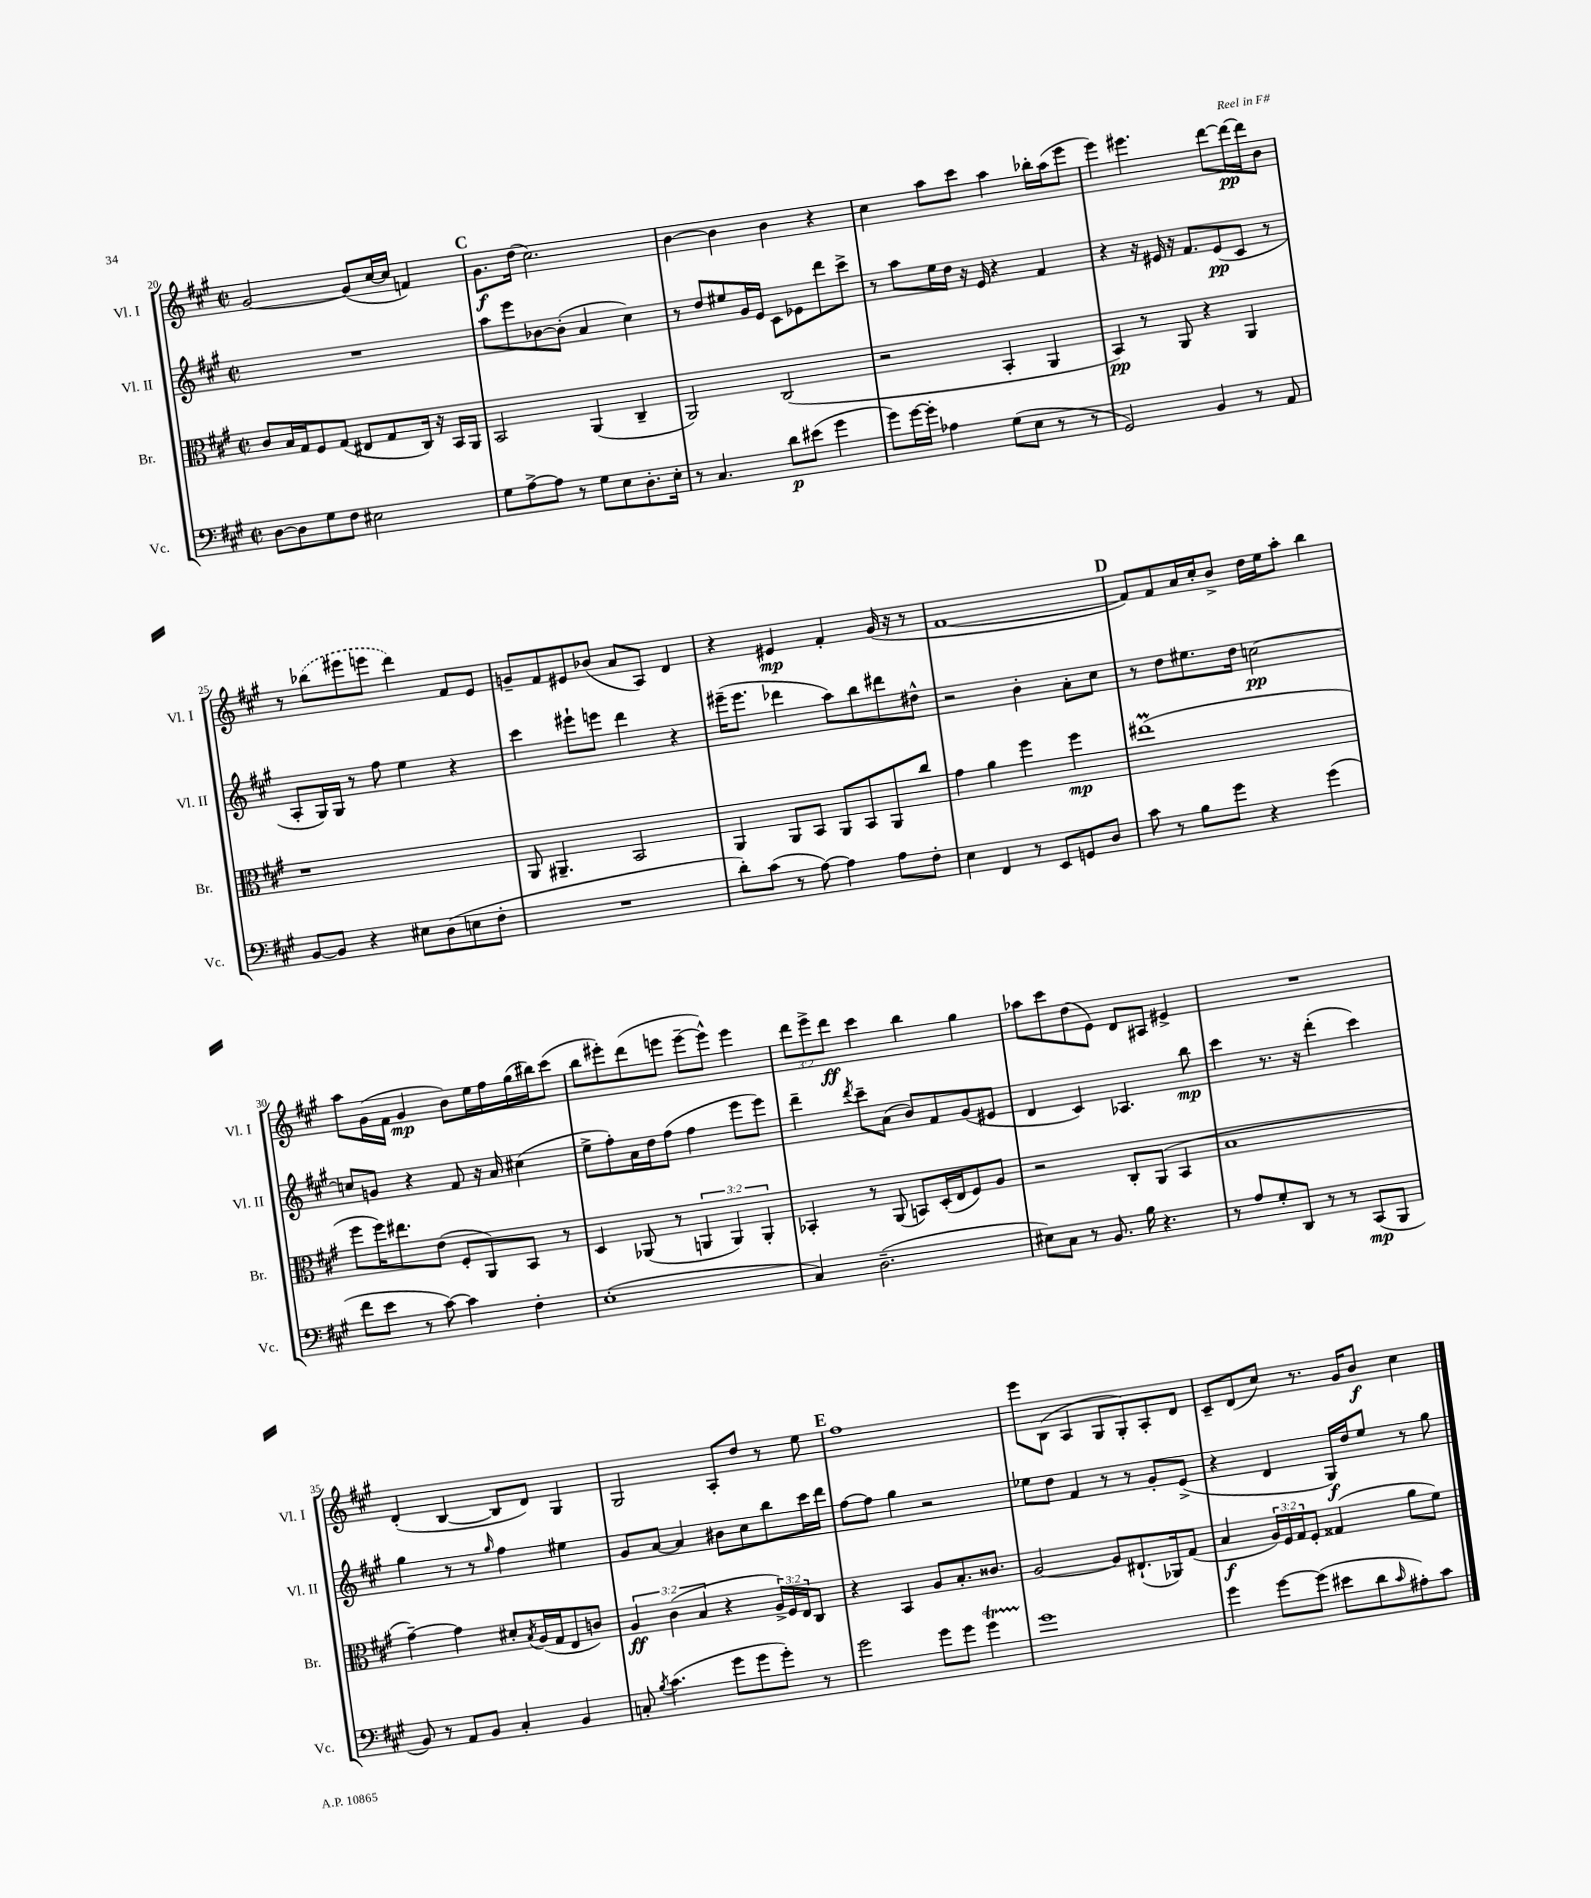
<<
\new StaffGroup <<
\new Staff = "s0" \with { instrumentName = "Vl. I" shortInstrumentName = "Vl. I" } {
    \clef treble \key a \major \defaultTimeSignature \time 2/2 \override Staff.TupletNumber.text = #tuplet-number::calc-fraction-text
    gis'2~ gis'8( cis''16~ cis''16 f'4) |
    \mark \markup { \bold "C" } gis'8.\f d''16( cis''2.) |
    b'4~ b'4 b'4 r4 |
    cis''4 a''8 cis'''8 a''4 bes''16-. a''16( e'''8 |
    e'''4) eis'''4. d'''8~ d'''16~\pp d'''16 b'8 |
    r8 \once \slurDashed bes''8( eis'''8 e'''8 d'''4) fis'8 e'8 |
    g'8-- fis'8 eis'8 bes'8( a'8 a8) d'4 |
    r4 eis'4\mp fis'4-. gis'16( r16 r8 |
    fis'1~ |
    \mark \markup { \bold "D" } fis'8) fis'8 a'16 cis''16-. b'8-> d''16 e''16 a''8-. b''4 |
    a''8 gis'16( fis'16 gis'4\mp b'8) e''16 fis''16 gis''16( bis''16) cis'''8( |
    b''8 eis'''8-.) d'''8( e'''8 e'''8~-- e'''8-^) e'''4 |
    \tuplet 3/2 { d'''8 e'''8-> d'''8\ff } cis'''4 b''4 gis''4 |
    aes''8 cis'''8 d''8( e'8) d'8 ais8 eis'4-> |
    R1 |
    d'4-.( b4~ b8 d'8) gis4 |
    gis2 a8-. d''8 r8 e''8 |
    \mark \markup { \bold "E" } fis''1 |
    e'''8 b8( a4 gis8 gis8-.) a8-. d'8 |
    cis'8-- d'8( cis''8) r8. gis'16 b'8\f cis''4 \bar "|." |
}
\new Staff = "s1" \with { instrumentName = "Vl. II" shortInstrumentName = "Vl. II" } {
    \clef treble \key a \major \defaultTimeSignature \time 2/2
    R1 |
    \mark \markup { \bold "C" } a''8 e'''8 bes'8~ bes'8-.( a'4 cis''4) |
    r8 d''8 eis''8 gis'16 e'16 cis'8 ees'8 d'''8 cis'''8-> |
    r8 a''8 e''16 d''16 r16 e'16 r4 fis'4 |
    r4 r16 eis'16 r16 fis'8. eis'8\pp( cis'8 r8 |
    a8-. gis16) gis16 r8 fis''8 e''4 r4 |
    cis'''4 eis'''8-! e'''8 d'''4 r4 |
    eis'''16--( eis'''8. des'''4 a''8) b''8 dis'''8 dis''8-^ |
    r2 b'4-. a'8-. cis''8 |
    \mark \markup { \bold "D" } r8 d''8 eis''8. d''16 c''2~\pp |
    c''8 g'8 r4 fis'8 r16 a'16 cis''4( |
    e''8-> fis''8-.) a'16 d''16 fis''8( fis''4 e'''8 e'''8) |
    d'''4-- \acciaccatura { d'''8 } cis'''8-- a'8( b'8) fis'8 gis'8( eis'8 |
    d'4 cis'4) aes4. b''8\mp |
    cis'''4 r8. r16 d'''4-.( cis'''4) |
    gis''4 r8 r8 \grace { gis''16 } fis''4 eis''4 |
    gis'8 a'8~ a'4 bis'8 cis''8 b''8 cis'''16 d'''16 |
    \mark \markup { \bold "E" } fis''8~ fis''8 gis''4 r2 |
    ees''8 d''8 fis'4 r8 r8 gis'8-. e'8->( |
    r4 d'4 gis16\f) d''16 e''8 r8 gis''8 \bar "|." |
}
\new Staff = "s2" \with { instrumentName = "Br." shortInstrumentName = "Br." } {
    \clef alto \key a \major \defaultTimeSignature \time 2/2 \override Staff.TupletNumber.text = #tuplet-number::calc-fraction-text
    cis'8 b16 gis16 fis8 gis8( eis8 gis8 cis16) r16 b,16 a,16 |
    \mark \markup { \bold "C" } b,2 a,4( cis4-- |
    a,2) cis2( |
    r2 b,4-. a,4 |
    b,4\pp) r8 a,8 r4 a,4 |
    r1 |
    a,8 ais,4.-- b,2 |
    a,4 a,8 b,8 a,8 b,8 a,8 cis''8 |
    gis'4 a'4 fis''4 fis''4\mp |
    \mark \markup { \bold "D" } eis''1\prall( |
    fis''8 fis''16) eis''8. e'8( fis8-. a,8) b,8 r8 |
    d4 aes,8( r8 \tuplet 3/2 { a,4 a,4) a,4-. } |
    bes,4-. r8 a,8( b,8) d16-.( e16 fis8) a8 |
    r2 cis8-. a,8( b,4 |
    b1 |
    gis'4~--) gis'4 dis'8-. \acciaccatura { b8 } a16( gis16 e8 c'8) |
    \tuplet 3/2 { a4\ff cis'4( b4 } r4 \tuplet 3/2 { a16->) fis16 e16 } cis8 |
    \mark \markup { \bold "E" } r4 b,4 a8 b8.-. cisis'8. |
    a2~ a8 eis8.-!( aes,16) gis8( |
    b4\f \tuplet 3/2 { a16) fis16 gis16 } fis8-. gisis4( a'8 fis'8) \bar "|." |
}
\new Staff = "s3" \with { instrumentName = "Vc." shortInstrumentName = "Vc." } {
    \clef bass \key a \major \defaultTimeSignature \time 2/2
    d8~ d8 gis8 fis8 eis2 |
    \mark \markup { \bold "C" } gis8 a8~-> a8 r8 gis8 e8 d8.-. e16-. |
    r8 cis4. d'8\p eis'8( gis'4 |
    gis'8) gis'16~ gis'16-. aes4 gis8( e8 r8 r8 |
    gis,2) b,4 r8 a,8 |
    b,8~ b,8 r4 eis8 d8( e8 fis8-. |
    R1 |
    d'8-.) cis'8( r8 a8~) a4 a8 fis8-. |
    e4 fis,4 r8 e,8 g,8 d8 |
    \mark \markup { \bold "D" } cis'8 r8 b8 gis'8 r4 gis'4( |
    fis'8 e'8 r8 cis'8~) cis'4 fis4-. |
    e1-.( |
    cis4) d2.--( |
    eis8) cis8 r8 b,8. b16 r4. |
    r8 a8 gis8-. d,8 r8 r8 cis,8\mp( b,,8 |
    b,8) r8 a,8 b,8 cis4-. b,4 |
    c8-. \acciaccatura { b8 } cis'4.( gis'8 gis'8 gis'8-.) r8 |
    \mark \markup { \bold "E" } gis'2 gis'8 gis'8 gis'4\startTrillSpan |
    gis'1\stopTrillSpan |
    gis'4 gis'8~ gis'8( eis'8 d'8 \grace { cis'16 } ais8-.) cis'8 \bar "|." |
}
>>
>>
\layout { \context { \Score currentBarNumber = #20 } }
